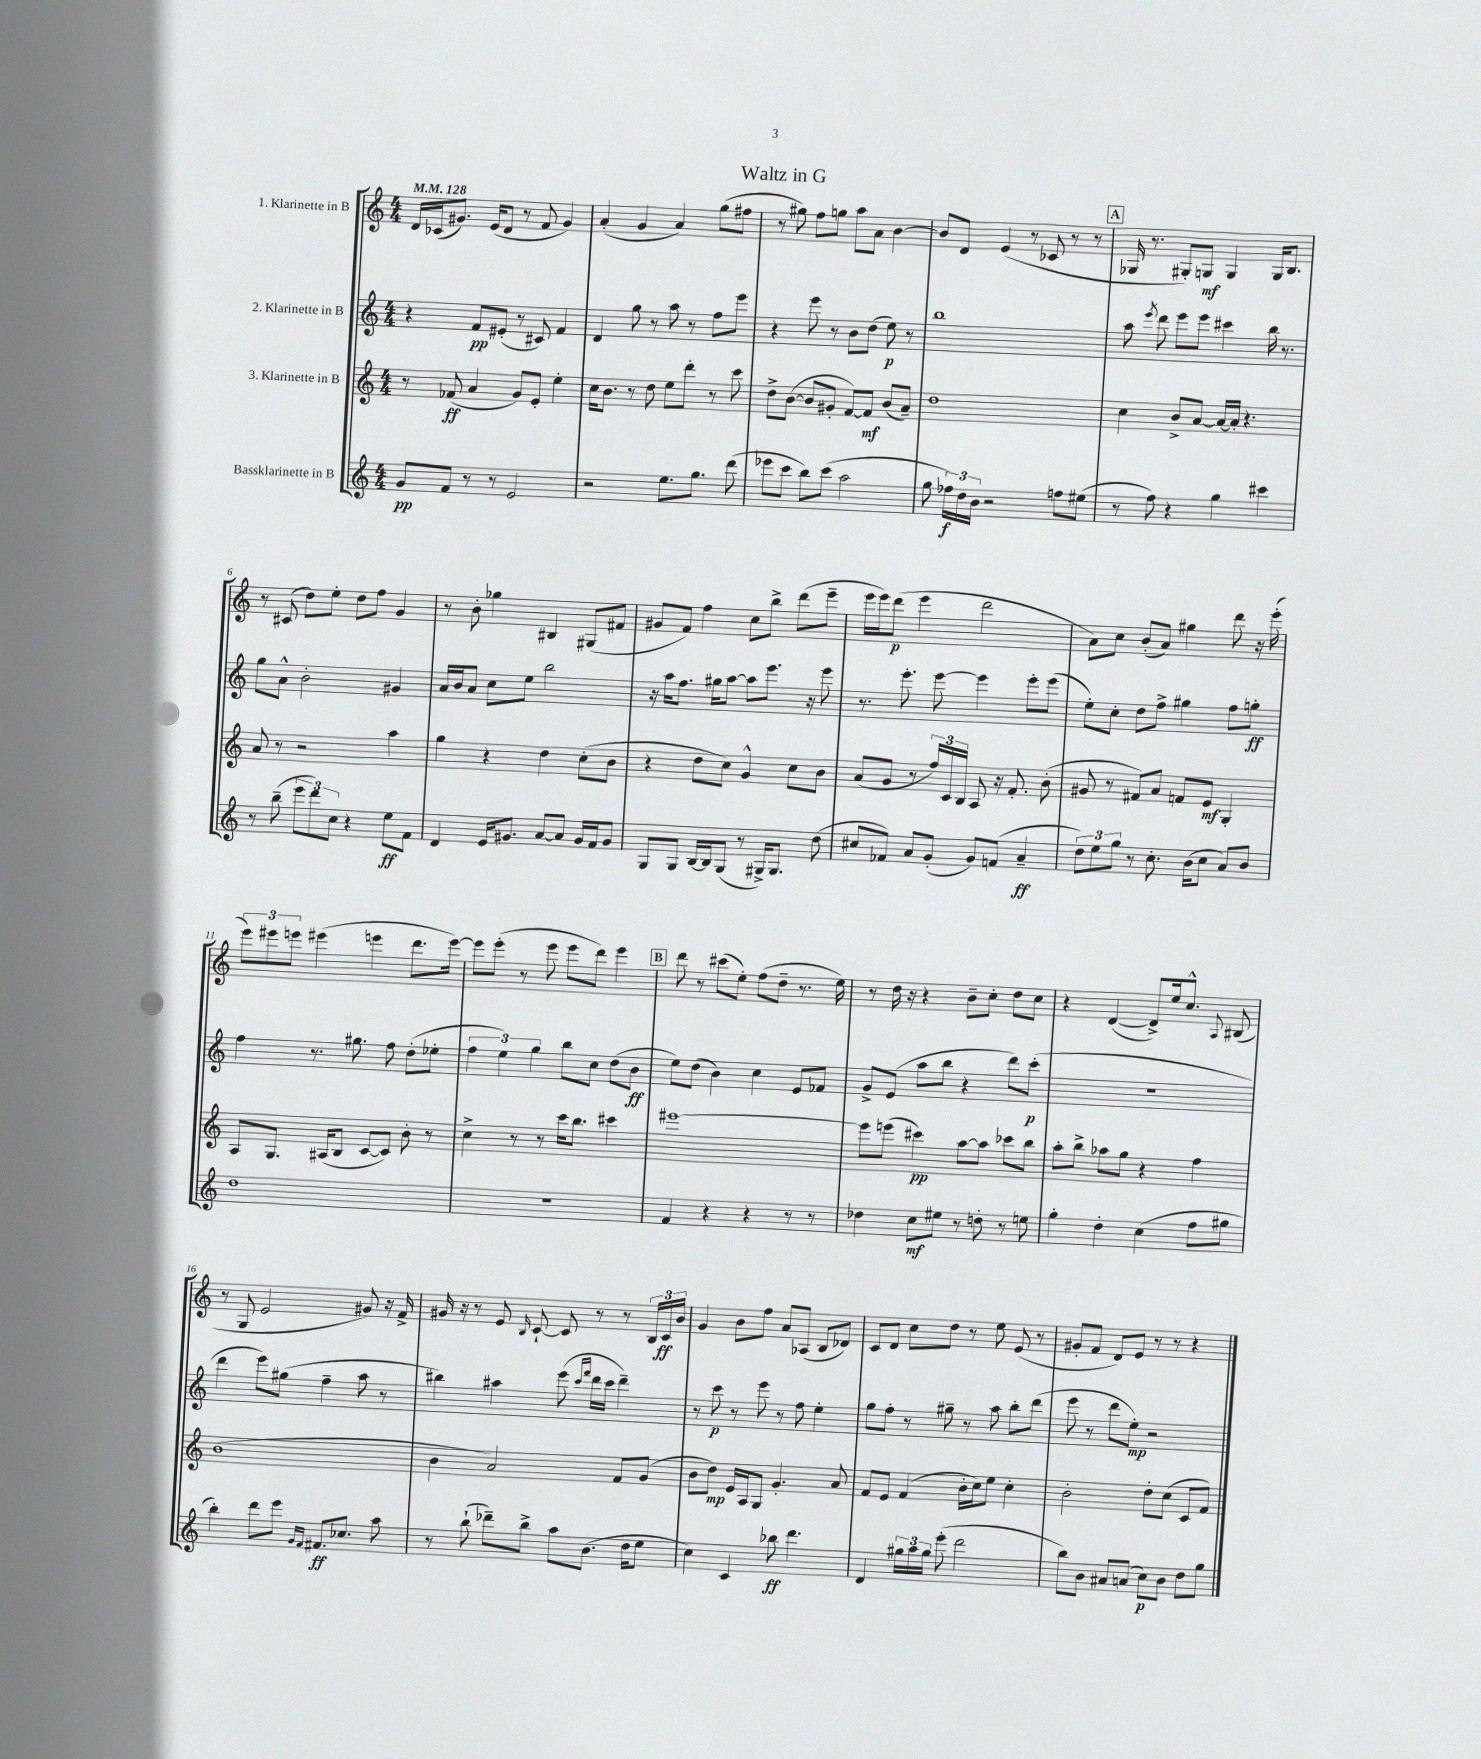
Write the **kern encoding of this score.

**kern	**kern	**kern	**kern
*staff4	*staff3	*staff2	*staff1
*clefG2	*clefG2	*clefG2	*clefG2
*k[]	*k[]	*k[]	*k[]
*M4/4	*M4/4	*M4/4	*M4/4
*MM128	*MM128	*MM128	*MM128
8g	8r	4r	16d
.	.	.	(16c-
8f	(8f-	.	8.g#)
8r	4a	8f	.
.	.	.	(16e
8r	.	(8e#'	8d
2e	8g)	8r	8r
.	8e'	8c#)	8f
.	4ee'	4f	4g#)
=	=	=	=
2r	16cc	4d	(4a'
.	8.b	.	.
.	8r	8gg	4g
.	8dd	8r	.
8.ee	8ee	8aa	4a)
.	8ddd'	8r	.
8.gg	.	.	.
.	8r	8ff	(8gg
(8ddd	8ccc	8eee	8ff#
=	=	=	=
8eee-	8dd^	4r	8r
8ccc	([8b	.	8gg#)
8bb)	8b]	8eee	8ff
(8ccc	8g#'	8r	8gg
2aa	[8f)	8b	8aa
.	8f]	(8dd	8a
.	(8b	8ee)	[4b
.	8a~)	8r	.
=	=	=	=
8gg	1dd	1bb	8b]
24ff-)	.	.	8d
24dd	.	.	.
24b	.	.	.
2r	.	.	(4e
.	.	.	8r
.	.	.	8c-
8ff	.	.	8r
(8ee#	.	.	8r
=	=	=	=
8r	4cc	8aa	16G-
.	.	.	8.r
.	.	8qeee	.
8ff)	.	8ddd	.
4r	8b^	8eee	8G#')
.	[8a	8eee	8G
4gg	16a_	4ccc#	4G
.	16a']	.	.
.	4.r	.	.
4ccc#	.	16bb	16G
.	.	8.r	8.B
=	=	=	=
8r	8a	8gg	8r
(8bb~	8r	8a^^	(8c#
12eee	2r	2b'	8dd)
12ddd)	.	.	.
.	.	.	8ee'
12cc	.	.	.
4r	.	.	8dd
.	.	.	8ff
8ee	4aa	4g#	4g
8f	.	.	.
=	=	=	=
4d	4gg	16a	8r
.	.	16b	.
.	.	8a	8b'
16e	4r	8cc	4gg-
8.g#	.	.	.
.	.	8ee	.
[8a	4dd	2bb	4B#
8a]	.	.	.
16g#	(8cc'	.	(8G#
16f	.	.	.
8g#	8b	.	8f#
=	=	=	=
8G	4r	16r	8g#
.	.	16aa	.
8G	.	8.ff	8f)
[16B	8dd	.	4ff
16B]	.	16gg#	.
(8G	8cc)	[8aa	.
8r	4g^^	8aa]	8cc
16G#^)	.	8.eee	8bb^
8.G#	.	.	.
.	8cc	.	(8ddd
.	.	16r	.
(8dd	8b	8eee	8eee~
=	=	=	=
8cc#	(8a	8.r	16eee
.	.	.	16eee)
8f-)	8g	.	(8ddd
.	.	8.eee'	.
8a	8r	.	4eee
(8g'	24ff)	[8eee	.
.	24c	.	.
.	24B	.	.
8g)	8A	4eee]	2ddd
(8f	16r	.	.
.	8.f'	.	.
4a~	.	8eee'	.
.	(8b'	(8eee	.
=	=	=	=
12dd)	8g#	8ee')	8a)
12ee	.	.	.
.	8r	8cc'	8cc
12gg	.	.	.
8r	8f#)	8dd	(8b'
8.cc'	8a	8ff^	8a)
.	8f	4gg#	4gg#
(16b	.	.	.
8cc	8e	.	.
8a)	4G'	8ff	8ddd
8b	.	8gg'	16r
.	.	.	(16eee'
=	=	=	=
1dd	8A	4ff	12eee)
.	.	.	12eee#
.	8.G	.	.
.	.	.	12eee
.	.	8.r	(4eee#
.	(16A#	.	.
.	8B	.	.
.	.	8.gg#	.
.	[8c	.	4eee
.	8c])	8ff	.
.	8b'	(8dd'	8.ddd
.	8r	8ee-'	.
.	.	.	[16eee)
=	=	=	=
1r	4cc^	6ff	8eee]
.	.	.	(8eee'
.	.	6ee)	.
.	8r	.	8r
.	.	6gg	.
.	8r	.	8eee
.	16ccc	8bb	8eee
.	8.bb	.	.
.	.	8cc	8ddd)
.	4ccc#	(8dd	4eee
.	.	8b	.
=	=	=	=
4f	[1eee#	8ee)	8ddd
.	.	(8dd	8r
4r	.	4b)	(8ccc#
.	.	.	8ee')
4r	.	4cc	(8ff
.	.	.	8dd~
8r	.	8e	8.r
8r	.	8f-	.
.	.	.	16ee)
=	=	=	=
4dd-	8eee#]	8g^	8r
.	(8eee	(8e	16dd
.	.	.	16r
8cc	4ccc#)	8aa	4r
8ee#	.	8bb	.
8r	[8aa	4r	8b~
8dd'	8aa]	.	8cc'
8r	8ccc-	8ddd)	8dd
8ee	8bb	(8ccc'	8cc
=	=	=	=
4gg'	8aa'	1r	4r
.	8bb^	.	.
4dd'	8aa-	.	([4d
.	8gg	.	.
(4cc	4r	.	8d^])
.	.	.	16ee
.	.	.	8.cc^^
8ff	4ff	.	.
.	.	.	8qqA
8gg#	.	.	(8B#
=	=	=	=
4bb')	(1b	4ddd	8r
.	.	.	8G
8ddd	.	8eee)	2e
8eee	.	(8gg#	.
16qqg	.	.	.
16qqf	.	.	.
8.f#	.	4ff~	.
8.cc-	.	.	.
.	.	8aa	8g#)
8aa	.	8r	16r
.	.	.	16f^
=	=	=	=
8r	4b	4bb#)	16g#
.	.	.	16r
(8bb`	.	.	8r
8ddd-~)	2a)	4aa#	8e
.	.	.	16qqB
8bb^	.	.	[8c`
8aa	.	(8eee	8c]
.	.	16qqccc	.
.	.	16qqfff	.
(8.b	.	16ddd	8r
.	.	16ccc	.
.	8f	4ddd~)	8r
16dd	.	.	.
8ee	(8g	.	24B
.	.	.	24c
.	.	.	24b
=	=	=	=
4cc)	8b	8r	4g
.	8dd)	8ccc	.
4c	16e	8r	8b
.	16A	.	.
.	8G	8eee	8ff
8bb-	4.g'	8r	8a
4.ddd	.	8ff	(8A-
.	.	4ee'	8B
.	8a	.	8d-)
=	=	=	=
4d	8f	8gg	8c
.	8e	8ff'	8d
24gg#	(4f	8r	8cc
24aa	.	.	.
24gg#	.	.	.
(8eee'	.	8gg#~	8dd
2ddd	16b'	8r	8r
.	16cc)	.	.
.	8ee	8aa	8ee
.	4cc'	8bb'	(8e
.	.	(8ddd	8r
=	=	=	=
8bb)	2b'	8eee	8g#'
8b	.	8r	8f
8a#	.	8ddd	8d)
(8a	.	8ee')	8e
8cc)	8dd'	2r	8r
8b	(8cc	.	8r
8dd	8c	.	4r
8gg	8f)	.	.
==	==	==	==
*-	*-	*-	*-
